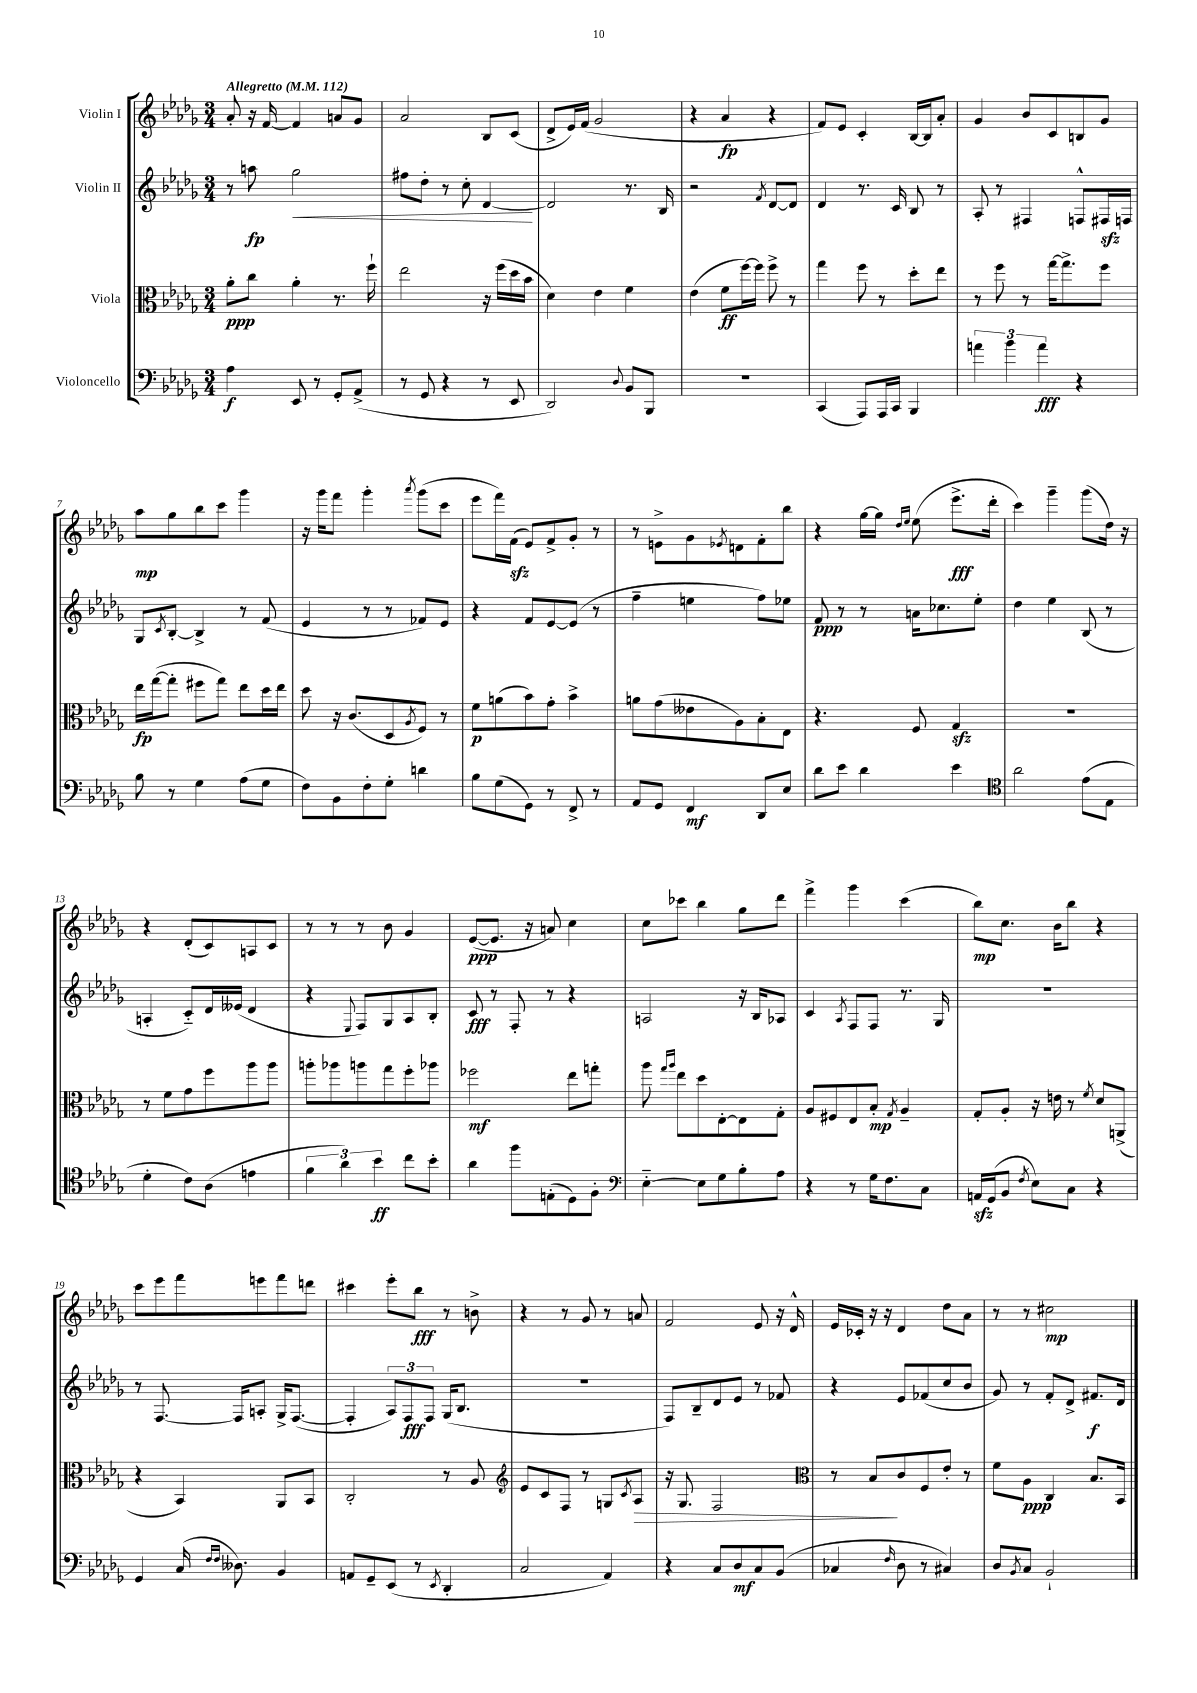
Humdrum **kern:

**kern	**dynam	**kern	**dynam	**kern	**dynam	**kern	**dynam
*part4	*part4	*part3	*part3	*part2	*part2	*part1	*part1
*staff4	*staff4	*staff3	*staff3	*staff2	*staff2	*staff1	*staff1
*I"Violoncello	*	*I"Viola	*	*I"Violin II	*	*I"Violin I	*
*clefF4	*	*clefC3	*	*clefG2	*	*clefG2	*
*k[b-e-a-d-g-]	*	*k[b-e-a-d-g-]	*	*k[b-e-a-d-g-]	*	*k[b-e-a-d-g-]	*
*M3/4	*	*M3/4	*	*M3/4	*	*M3/4	*
*MM112	*	*MM112	*	*MM112	*	*MM112	*
=1	=1	=1	=1	=1	=1	=1	=1
!	!	!	!	!	!	!LO:TX:a:B:t=Allegretto	!
4A-\	f	8a-'\L	ppp	8r	.	8a-'/	.
.	.	8cc\J	.	8aan\	fp	16r	.
.	.	.	.	.	.	[16f/	.
!	!	!	!	!	!LO:HP:b	!	!
8EE-/	.	4a-'\	.	2gg-\	<	4f/]	.
8r	.	.	.	.	.	.	.
8GG-'/L	.	8.r	.	.	.	8an/L	.
(8AA-^/J	.	.	.	.	.	8g-/J	.
.	.	16ff`\	.	.	.	.	.
=2	=2	=2	=2	=2	=2	=2	=2
8r	.	2ee-\	.	8ff#X\L	.	2a-/	.
8GG-/	.	.	.	8dd-'\J	.	.	.
4r	.	.	.	8r	.	.	.
.	.	.	.	8cc'\	.	.	.
8r	.	16r	.	[4d-/	.	8B-/L	.
.	.	(16ff\LL	.	.	.	.	.
8EE-/	.	16dd-\	.	.	.	(8c/J	.
.	.	16b-\JJ	.	.	.	.	.
.	.	.	.	.	[	.	.
=3	=3	=3	=3	=3	=3	=3	=3
2DD-/)	.	4d-\)	.	2d-/]	.	8d-^/L	.
.	.	.	.	.	.	16e-/L)	.
.	.	.	.	.	.	(16f/JJ	.
.	.	4e-\	.	.	.	2g-/	.
8qqD-/	.	.	.	.	.	.	.
8BB-/L	.	4f\	.	8.r	.	.	.
8BBB-/J	.	.	.	.	.	.	.
.	.	.	.	16B-/	.	.	.
=4	=4	=4	=4	=4	=4	=4	=4
2.r	.	(4e-\	.	2r	.	4r	.
.	.	8f\L	ff	.	.	4a-/	fp
.	.	[16ff\L)	.	.	.	.	.
.	.	16ff\JJ]	.	.	.	.	.
.	.	.	.	8qf/	.	.	.
.	.	8ff^\	.	[8d-/L	.	4r	.
.	.	8r	.	8d-/J]	.	.	.
=5	=5	=5	=5	=5	=5	=5	=5
(4CC/	.	4gg-\	.	4d-/	.	8f/L)	.
.	.	.	.	.	.	8e-/J	.
8AAA-/L)	.	8ff\	.	8.r	.	4c'/	.
16AAA-/L	.	8r	.	.	.	.	.
16CC/JJ	.	.	.	16c/	.	.	.
4BBB-/	.	8dd-'\L	.	8B-/	.	[16B-/LL	.
.	.	.	.	.	.	16B-/J]	.
.	.	8ee-\J	.	8r	.	8a-'/J	.
=6	=6	=6	=6	=6	=6	=6	=6
6an\	.	8r	.	8A-'/	.	4g-/	.
.	.	8ff\	.	8r	.	.	.
6b-\	.	.	.	.	.	.	.
.	.	8r	.	4F#X/	.	8b-/L	.
6a\	fff	.	.	.	.	.	.
.	.	[16gg-\KL	.	.	.	8c/	.
.	.	8.gg-^\]	.	.	.	.	.
4r	.	.	.	8Fn^^/L	.	8Bn/	.
.	.	8ff\J	.	16F#Xzz/L	.	8g-/J	.
.	.	.	.	16Fn/JJ	.	.	.
!!LO:LB:g=z
=7	=7	=7	=7	=7	=7	=7	=7
8B-\	.	16ee-\LL	fp	8G-/L	.	8aa-\L	mp
.	.	([16gg-\J	.	.	.	.	.
.	.	.	.	8qc/	.	.	.
8r	.	8gg-'\J]	.	[8B-'/J	.	8gg-\	.
4G-\	.	8ff#X\L	.	4B-^/]	.	8bb-\	.
.	.	8gg-\J)	.	.	.	8ccc\J	.
(8A-\L	.	8ee-\L	.	8r	.	4ggg-\	.
8G-\J	.	16dd-\L	.	(8f/	.	.	.
.	.	16ee-\JJ	.	.	.	.	.
=8	=8	=8	=8	=8	=8	=8	=8
8F\L)	.	8dd-\	.	4e-/	.	16r	.
.	.	.	.	.	.	16ggg-\KL	.
8BB-\	.	16r	.	.	.	8fff\J	.
.	.	(8.c/L	.	.	.	.	.
8F'\	.	.	.	8r	.	4ggg-'\	.
8G-'\J	.	8D-/	.	8r	.	.	.
.	.	8qA-/	.	.	.	8qaaa-/	.
4dn\	.	8F/J)	.	8f-X/L)	.	(8ggg-\L	.
.	.	8r	.	8e-/J	.	8ccc\J	.
=9	=9	=9	=9	=9	=9	=9	=9
8B-\L	.	8f\L	p	4r	.	8eee-\L	.
(8G-\	.	(8an\	.	.	.	16fff\L)	.
.	.	.	.	.	.	(16fzz\JJ	.
8GG-\J)	.	8b-\)	.	8f/L	.	8e-/L)	.
8r	.	8g-'\J	.	[8e-/	.	8f^/	.
8FF^/	.	4b-^\	.	(8e-/J]	.	8g-'/J	.
8r	.	.	.	8r	.	8r	.
=10	=10	=10	=10	=10	=10	=10	=10
8AA-/L	.	8an\L	.	4ff~\	.	8r	.
8GG-/J	.	(8g-\	.	.	.	8en^\L	.
4FF/	mf	8e--X\	.	4een\	.	8g-\	.
.	.	.	.	.	.	8qe-X/	.
.	.	8A-\)	.	.	.	8dn\	.
8DD-/L	.	8B-'\	.	8ff\L)	.	8f'\	.
8E-/J	.	8E-\J	.	8ee-X\J	.	8bb-\J	.
=11	=11	=11	=11	=11	=11	=11	=11
8d-\L	.	4.r	.	8f/	ppp	4r	.
8e-\J	.	.	.	8r	.	.	.
4d-\	.	.	.	8r	.	[16gg-\LL	.
.	.	.	.	.	.	16gg-\JJ]	.
.	.	.	.	.	.	16qqdd-/LL	.
.	.	.	.	.	.	16qqee-/JJ	.
.	.	8F/	.	16an\KL	.	(8ee-\	.
.	.	.	.	8.cc-X\	.	.	.
4e-\	.	4G-zz/	.	.	.	8.eee-^\L	fff
.	.	.	.	8ee-'\J	.	.	.
.	.	.	.	.	.	16ddd-'\Jk	.
=12	=12	=12	=12	=12	=12	=12	=12
*clefC4	*	*	*	*	*	*	*
2a-\	.	2.r	.	4dd-\	.	4ccc\)	.
.	.	.	.	4ee-\	.	4ggg-~\	.
(8e-\L	.	.	.	(8B-/	.	(8ggg-\L	.
8E-\J	.	.	.	8r	.	16dd-\Jk)	.
.	.	.	.	.	.	16r	.
!!LO:LB:g=z
=13	=13	=13	=13	=13	=13	=13	=13
4d-'\	.	8r	.	4An'/	.	4r	.
.	.	8f\L	.	.	.	.	.
8c\L)	.	8g-\	.	8c/L)	.	(8d-'/L	.
(8A-\J	.	8ff\	.	16d-/L	.	8c/)	.
.	.	.	.	(16e--X/JJ	.	.	.
4en\	.	8aa-\	.	4d-/	.	8An/	.
.	.	8aa-\J	.	.	.	8c/J	.
=14	=14	=14	=14	=14	=14	=14	=14
6f\	.	8aan'\L	.	4r	.	8r	.
.	.	8aa-X\	.	.	.	8r	.
6a-\)	.	.	.	.	.	.	.
.	.	.	.	8qqE-/	.	.	.
.	.	8aan\	.	8F/L)	.	8r	.
6b-\	ff	.	.	.	.	.	.
.	.	8gg-\	.	8G-/	.	8b-\	.
8cc\L	.	8ff'\	.	8A-/	.	4g-/	.
8b-'\J	.	8aa-X\J	.	8B-'/J	.	.	.
=15	=15	=15	=15	=15	=15	=15	=15
4a-\	.	2ff-X\	mf	8c/	fff	([8e-/L	ppp
.	.	.	.	8r	.	8.e-/J]	.
8ff\L	.	.	.	8F'/	.	.	.
.	.	.	.	.	.	16r	.
(8En'\	.	.	.	8r	.	8an/)	.
8D-\)	.	8ee-\L	.	4r	.	4cc\	.
8F'\J	.	8ggn'\J	.	.	.	.	.
=16	=16	=16	=16	=16	=16	=16	=16
*clefF4	*	*	*	*	*	*	*
[4E-\	.	8aa-\	.	2An/	.	8cc\L	.
.	.	16qqgg-/LL	.	.	.	.	.
.	.	16qqaa-/JJ	.	.	.	.	.
.	.	8ee-\L	.	.	.	8ccc-X\J	.
8E-\L]	.	8dd-\	.	.	.	4bb-\	.
8G-\	.	[8E-'\	.	.	.	.	.
8B-'\	.	8E-\]	.	16r	.	8gg-\L	.
.	.	.	.	16B-/KL	.	.	.
8A-\J	.	8G-'\J	.	8A-X/J	.	8ddd-\J	.
=17	=17	=17	=17	=17	=17	=17	=17
4r	.	8A-/L	.	4c/	.	4fff^\	.
.	.	8F#X/	.	.	.	.	.
.	.	.	.	8qA-/	.	.	.
8r	.	8E-/	.	8F/L	.	4ggg-\	.
16G-\KL	.	8B-'/J	mp	8F/J	.	.	.
8.F\	.	.	.	.	.	.	.
.	.	8qG-/	.	.	.	.	.
.	.	4A-~/	.	8.r	.	(4ccc\	.
8C\J	.	.	.	.	.	.	.
.	.	.	.	16G-/	.	.	.
=18	=18	=18	=18	=18	=18	=18	=18
16AAnzz/LL	.	8G-'/L	.	2.r	.	8bb-\L)	mp
(16GG-/J	.	.	.	.	.	.	.
8BB-/J	.	8A-'/J	.	.	.	8.cc\J	.
8qF/	.	.	.	.	.	.	.
8E-\L)	.	16r	.	.	.	.	.
.	.	16en\	.	.	.	16b-\KL	.
8C\J	.	8r	.	.	.	8bb-\J	.
.	.	8qf/	.	.	.	.	.
4r	.	8d-/L	.	.	.	4r	.
.	.	(8AAn^/J	.	.	.	.	.
!!LO:LB:g=z
=19	=19	=19	=19	=19	=19	=19	=19
4GG-/	.	4r	.	8r	.	8ccc\L	.
.	.	.	.	[8.F/	.	8eee-\	.
(16C/	.	4BB-/)	.	.	.	8fff\	.
16qqF/LL	.	.	.	.	.	.	.
16qqF/JJ	.	.	.	.	.	.	.
8.D--X\)	.	.	.	16F/KL]	.	.	.
.	.	.	.	8An'/J	.	8eeen\	.
4BB-/	.	8AA-/L	.	16G-^/KL	.	8fff\	.
.	.	.	.	([8.F/J	.	.	.
.	.	8BB-/J	.	.	.	8dddn\J	.
=20	=20	=20	=20	=20	=20	=20	=20
8AAn/L	.	2C'/	.	4F'/]	.	4ccc#X\	.
8GG-~/	.	.	.	.	.	.	.
(8EE-/J	.	.	.	12A-/L)	.	8eee-'\L	.
.	.	.	.	12F/	fff	.	.
8r	.	.	.	.	.	8bb-\J	fff
.	.	.	.	12F/J	.	.	.
8qEE-/	.	.	.	.	.	.	.
4DD-'/	.	8r	.	(16G-/KL	.	8r	.
.	.	.	.	8.B-/J	.	.	.
.	.	8A-/	.	.	.	8bn^\	.
=21	=21	=21	=21	=21	=21	=21	=21
*	*	*clefG2	*	*	*	*	*
2C/	.	8e-/L	.	2.r	.	4r	.
.	.	8c/	.	.	.	.	.
.	.	8F/J	.	.	.	8r	.
.	.	8r	.	.	.	8g-/	.
4AA-/)	.	8Gn/L	.	.	.	8r	.
.	.	8qc/	.	.	.	.	.
!	!	!	!LO:HP:b	!	!	!	!
.	.	8A-/J	>	.	.	8an/	.
=22	=22	=22	=22	=22	=22	=22	=22
4r	.	16r	.	8F/L)	.	2f/	.
.	.	8.G-/	.	.	.	.	.
.	.	.	.	8B-~/	.	.	.
8C/L	.	2F/	.	8d-/	.	.	.
8D-/	mf	.	.	8e-/J	.	.	.
8C/	.	.	.	8r	.	8e-/	.
(8BB-/J	.	.	.	8f-X/	.	16r	.
.	.	.	.	.	.	16d-^^/	.
=23	=23	=23	=23	=23	=23	=23	=23
*	*	*clefC3	*	*	*	*	*
4C-X/	.	8r	.	4r	.	16e-/LL	.
.	.	.	.	.	.	16c-X'/JJ	.
.	.	8B-/L	.	.	.	16r	.
.	.	.	.	.	.	16r	.
16qqF/	.	.	.	.	.	.	.
8D-\	.	8c/	]	8e-/L	.	4d-/	.
8r	.	8F/	.	(8f-X/	.	.	.
4C#X/)	.	8e-'/J	.	8cc/	.	8dd-\L	.
.	.	8r	.	8b-/J	.	8a-\J	.
=24	=24	=24	=24	=24	=24	=24	=24
8D-/L	.	8f\L	.	8g-/)	.	8r	.
8qBB-/	.	.	.	.	.	.	.
8C/J	.	8A-\J	ppp	8r	.	8r	.
2BB-`/	.	4C/	.	8f'/L	.	2cc#X\	mp
.	.	.	.	8d-^/J	.	.	.
.	.	8.B-/L	.	8.f#X/L	f	.	.
.	.	16BB-/Jk	.	16d-/Jk	.	.	.
==	==	==	==	==	==	==	==
*-	*-	*-	*-	*-	*-	*-	*-
